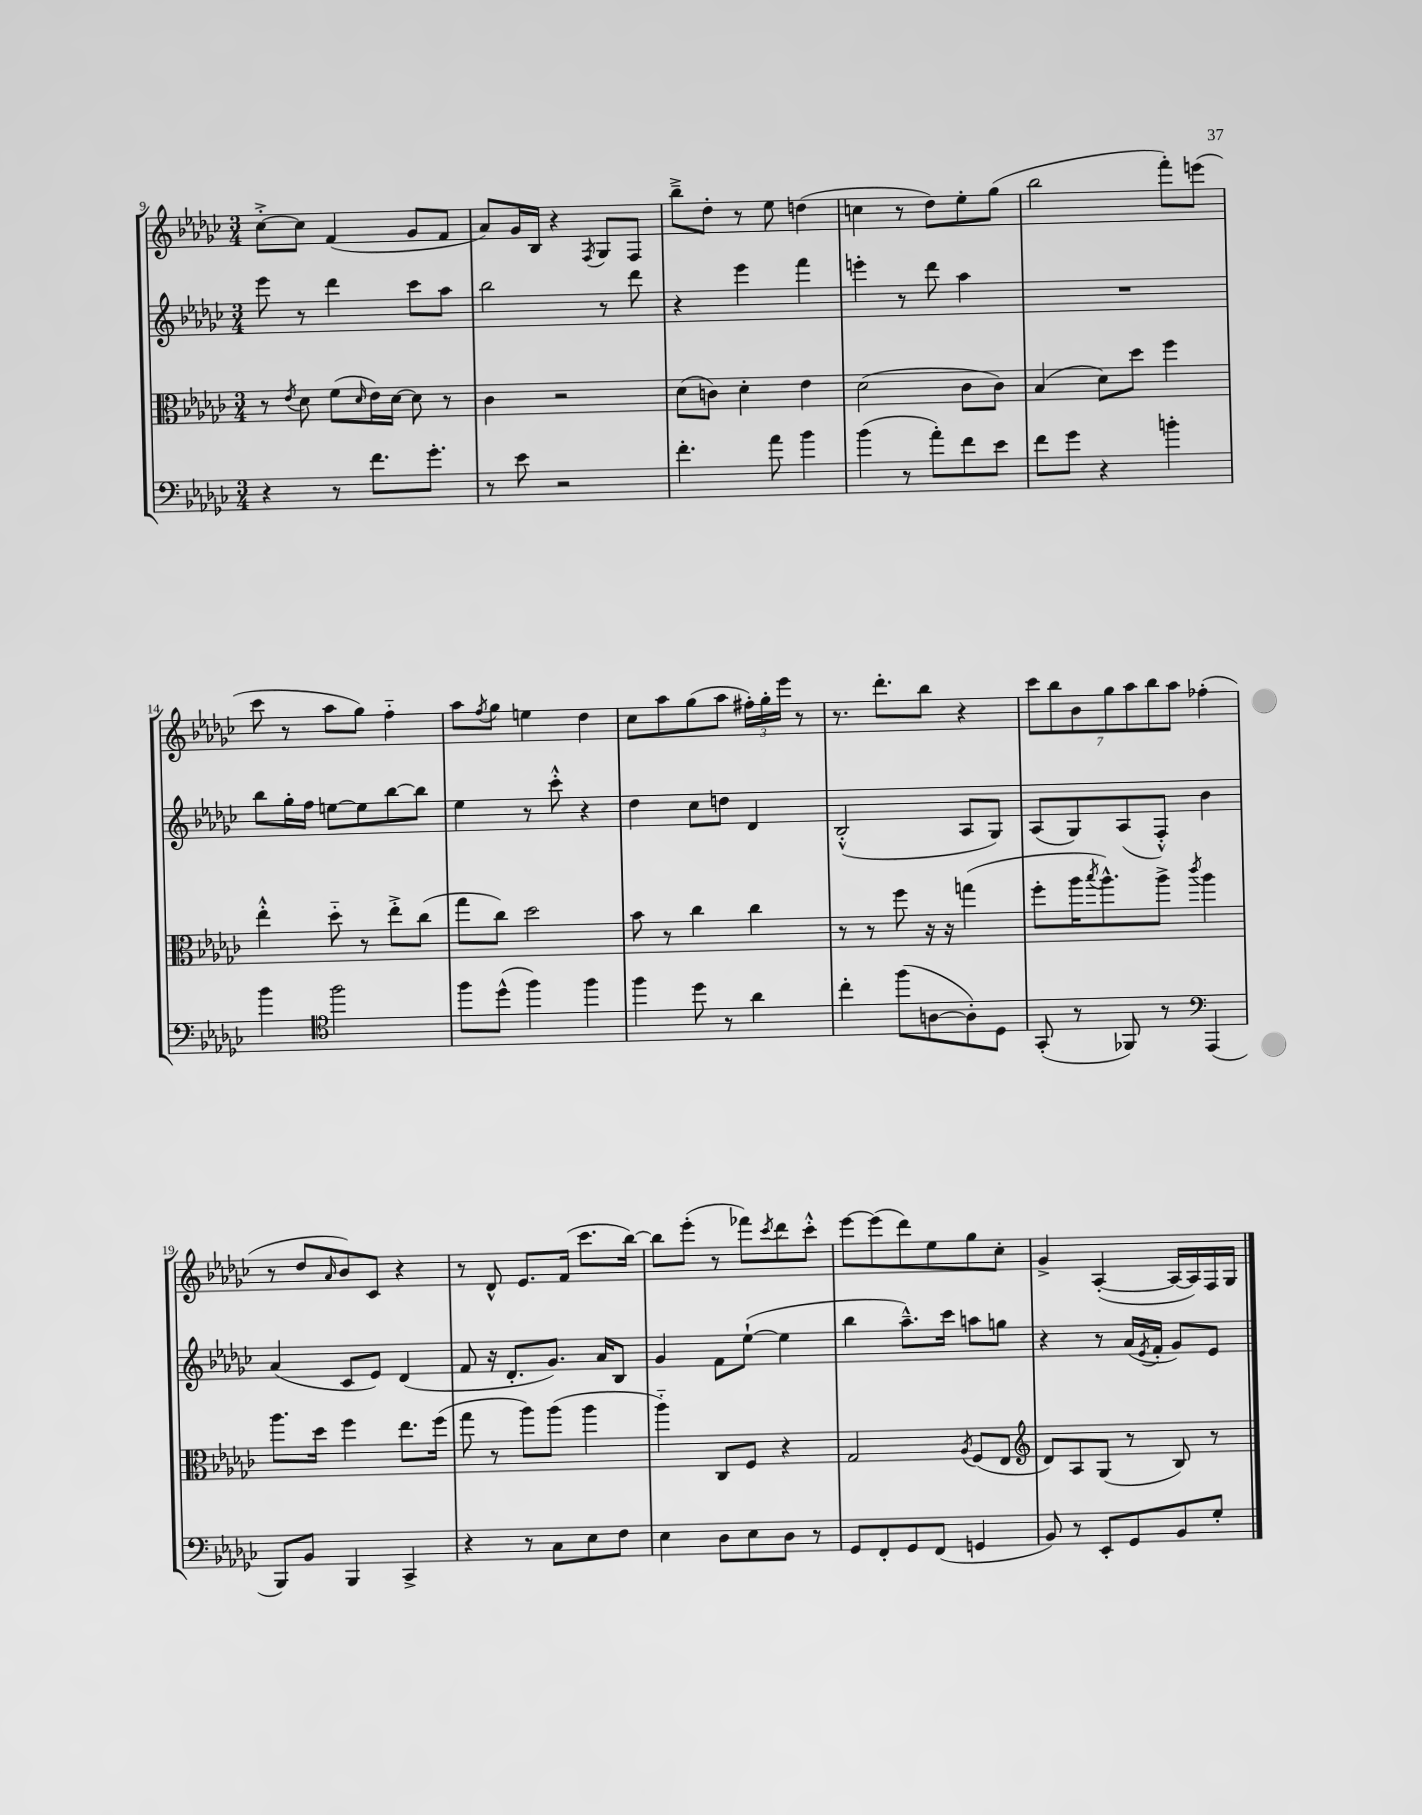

**kern	**kern	**kern	**kern
*staff4	*staff3	*staff2	*staff1
*clefF4	*clefC3	*clefG2	*clefG2
*k[b-e-a-d-g-c-]	*k[b-e-a-d-g-c-]	*k[b-e-a-d-g-c-]	*k[b-e-a-d-g-c-]
*M3/4	*M3/4	*M3/4	*M3/4
4r	8r	8eee-\	[8cc-'^\L
.	8qe-/	.	.
.	8d-\	8r	8cc-\]J
8r	(8f\L	4ddd-\	(4f/
.	16qqd-/	.	.
8.f\L	16e-\L)	.	.
.	[16d-\JJ	.	.
.	8d-\]	8ccc-\L	8g-/L
8.g-'\J	.	.	.
.	8r	8aa-\J	8f/J
=	=	=	=
8r	4c-\	2bb-\	8a-/L)
8e-\	.	.	16g-/L
.	.	.	16B-/JJ
2r	2r	.	4r
.	.	.	8qF/
.	.	8r	8G-/L
.	.	8ddd-\	8F/J
=	=	=	=
4.f'\	(8d-\L	4r	8bb-~^\L
.	8c\J)	.	8dd-'\J
.	4d-'\	4eee-\	8r
8a-\	.	.	8ee-\
4b-\	4e-\	4fff\	(4dd\
=	=	=	=
(4b-\	(2d-\	4eee'\	4cc\
8r	.	8r	8r
8a-'\L)	.	8ddd-\	8dd-\L)
8f\	8c-\L	4aa-\	8ee-'\
8e-\J	8c-\J)	.	(8gg-\J
=	=	=	=
8f\L	(4B-/	2.r	2bb-\
8g-\J	.	.	.
4r	8d-\L)	.	.
.	8dd-\J	.	.
4b'\	4ff\	.	8fff'\L)
.	.	.	(8eee\J
=	=	=	=
4b-\	4ee-'^^\	8bb-\L	8ccc-\
.	.	16gg-'\L	8r
.	.	16ff\JJ	.
*clefC4	*	*	*
2ff\	8dd-'~\	[8ee\L	8aa-\L
.	8r	8ee\]	8gg-\J)
.	8ee-'^\L	[8bb-\	4ff'~\
.	(8cc-\J	8bb-\]J	.
=	=	=	=
8ff\L	8gg-\L	4ee-\	8aa-\L
.	.	.	8qff/
(8dd-^^\J	8cc-\J)	.	8gg-\J
4ff\)	2dd-\	8r	4ee\
.	.	8ccc-'^^\	.
4ff\	.	4r	4dd-\
=	=	=	=
4ff\	8b-\	4dd-\	8cc-\L
.	8r	.	8aa-\
8dd-\	4cc-\	8cc-\L	(8gg-\
8r	.	8dd\J	8aa-\J
4a-\	4cc-\	4d-/	24ff#'\LL)
.	.	.	24gg-'\
.	.	.	24eee-\JJ
.	.	.	8r
=	=	=	=
4cc-'\	8r	(2B-'^^/	8.r
.	8r	.	.
.	.	.	8.ddd-'\L
(8ff\L	8ff\	.	.
[8A\	16r	.	8bb-\J
.	16r	.	.
8A'\])	(4gg\	8A-/L	4r
8D-\J	.	8G-/J)	.
=	=	=	=
(8GG-'/	8ff'\L	(8A-/L	14ccc-\L
.	.	.	14bb-\
8r	16aa-\K	8G-/)	.
.	.	.	14b-\
.	8qbb-/	.	.
.	8.aa-^^\)	.	.
.	.	.	14gg-\
8FF-/)	.	(8A-/	.
.	.	.	14aa-\
.	.	.	14bb-\
8r	8aa-^\J	8F'^^/J)	.
.	.	.	14aa-\J
*clefF4	*	*	*
.	8qccc-/	.	.
(4AAA-/	4aa-\	4b-\	(4ff-'\
=	=	=	=
8BBB-/L)	8.aa-\L	(4a-/	8r
8BB-/J	.	.	8dd-/L
.	16dd-\Jk	.	.
.	.	.	16qqa-/
4BBB-/	4ff\	8c-/L	8b-/)
.	.	8e-/J)	8c-/J
4CC-^/	8.ee-\L	(4d-/	4r
.	(16ff\Jk	.	.
=	=	=	=
4r	8gg-\	8f/	8r
.	8r	16r	8d-^^/
.	.	8.d-'/L	.
8r	8aa-\L)	.	8.e-/L
8C-\L	(8aa-\J	8.g-/J)	.
.	.	.	(16f/Jk
8E-\	4aa-\	.	8.ccc-\L
.	.	16a-/LK	.
8F\J	.	8B-/J	.
.	.	.	[16bb-\Jk)
=	=	=	=
4E-\	4aa-'~\)	4g-/	8bb-\]L
.	.	.	(8eee-'\J
8D-\L	8C-/L	8f\L	8r
8E-\	8F/J	([8ee-`\J	8fff-\L)
.	.	.	8qccc-/
8D-\J	4r	4ee-\]	8ddd-\
8r	.	.	8ccc-'^^\J
=	=	=	=
8GG-/L	2G-/	4bb-\	[8eee-\L
8FF'/	.	.	(8eee-\]
8GG-/	.	8.aa-~^^\L)	8ddd-\)
(8FF/J	.	.	8ee-\
.	.	16ccc-\Jk	.
.	8qA-/	.	.
4GG/	(8F/L	8aa\L	8gg-\
.	8E-/J	8gg\J	8cc-'\J
=	=	=	=
*	*clefG2	*	*
8BB-/)	8d-/L)	4r	4g-^/
8r	8A-/	.	.
8EE-'/L	(8G-/J	8r	([4A-'/
8GG-/	8r	(16a-/LL	.
.	.	8qe-/	.
.	.	16f'/JJ	.
8BB-/	8B-/)	8g-/L)	16A-/_LL
.	.	.	16A-/])
8G-'/J	8r	8e-/J	16F/
.	.	.	16G-/JJ
==	==	==	==
*-	*-	*-	*-
